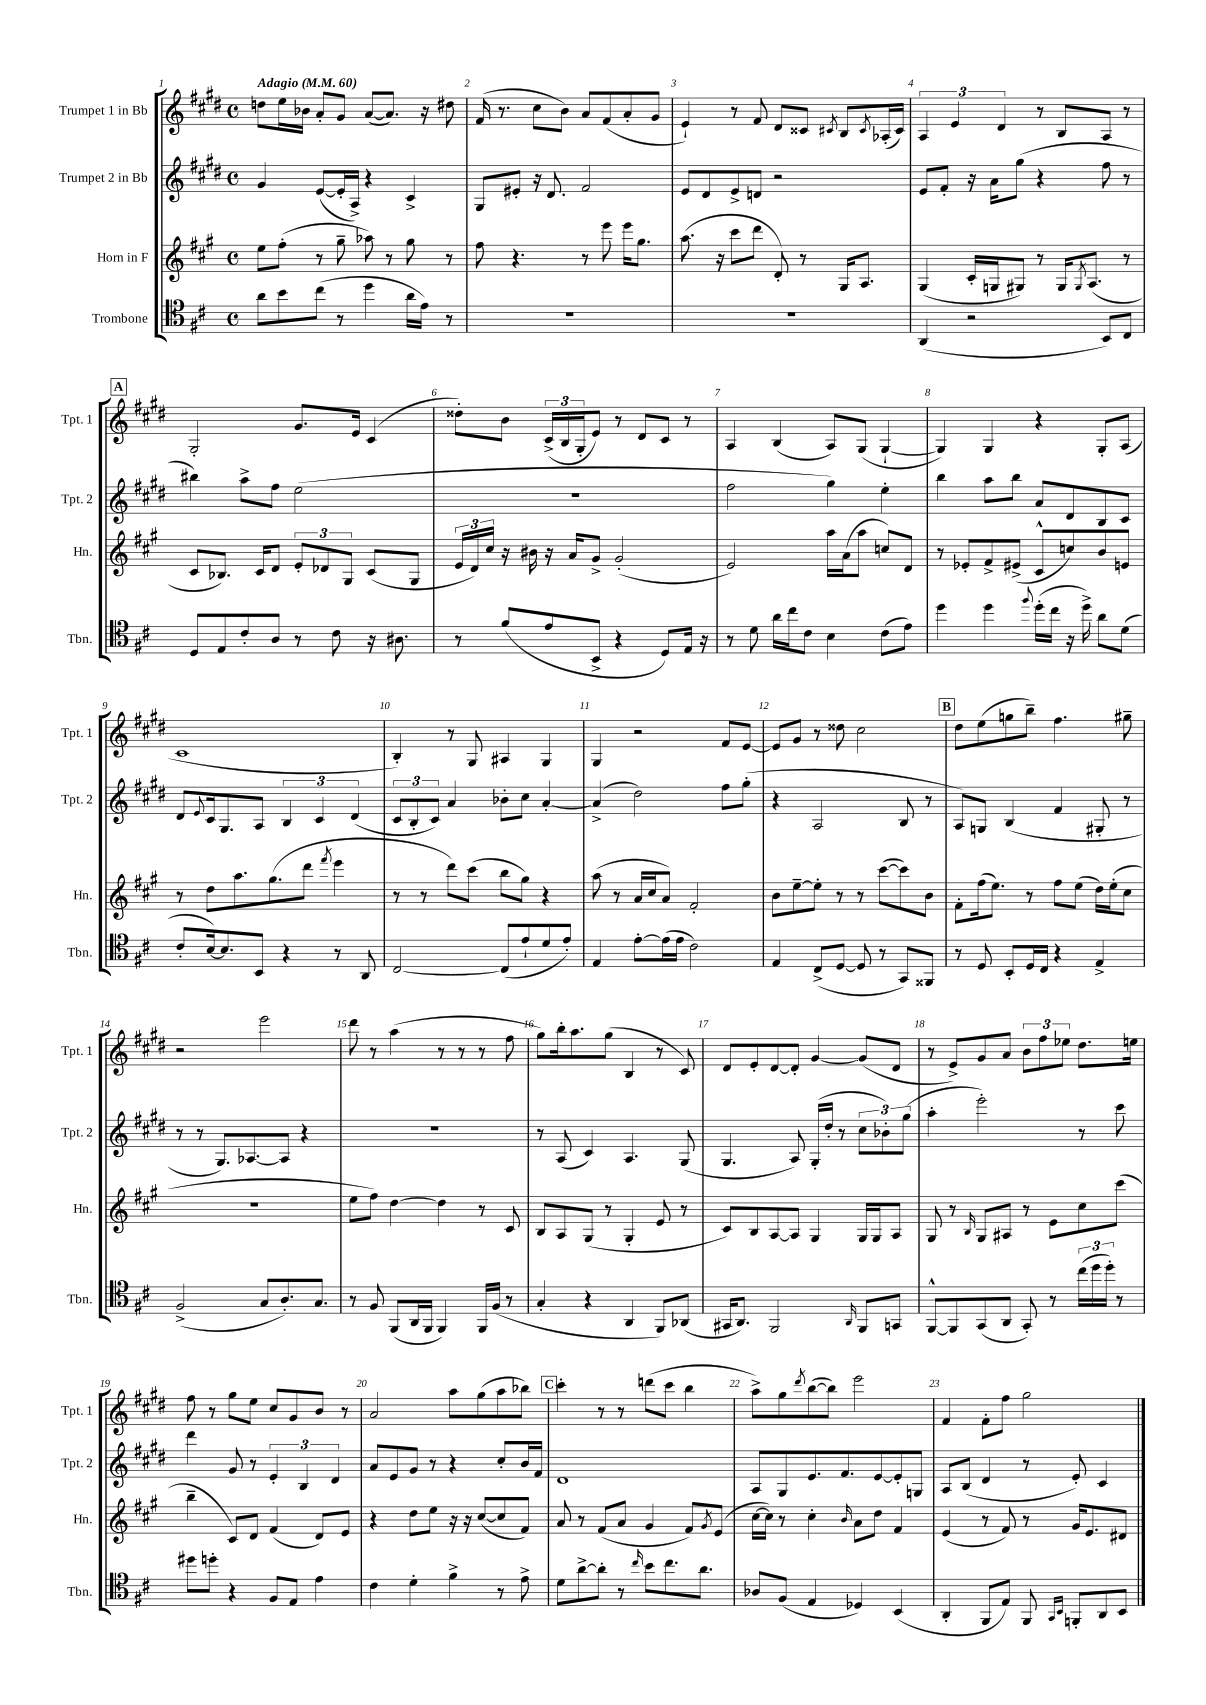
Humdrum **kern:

**kern	**kern	**kern	**kern
*part4	*part3	*part2	*part1
*staff4	*staff3	*staff2	*staff1
*I"Trombone	*I"Horn in F	*I"Trumpet 2 in Bb	*I"Trumpet 1 in Bb
*I'Tbn.	*I'Hn.	*I'Tpt. 2	*I'Tpt. 1
*clefC4	*clefG2	*clefG2	*clefG2
*k[f#c#]	*k[f#c#g#]	*k[f#c#g#d#]	*k[f#c#g#d#]
*M4/4	*M4/4	*M4/4	*M4/4
*met(c)	*met(c)	*met(c)	*met(c)
*MM60	*MM60	*MM60	*MM60
=1	=1	=1	=1
!	!	!	!LO:TX:a:B:t=Adagio
8a\L	8ee\L	4g#/	8ddn\L
8b\	(8ff#'\J	.	16ee\L
.	.	.	16b-X\JJ
(8cc#\J	8r	([8e/L	8a'/L
8r	8gg#~\	16e'/L]	8g#/J
.	.	16A^/JJ)	.
4dd\	8aa-X\)	4r	([8a/L
.	8r	.	8.a/J])
16a\LL	8gg#\	4c#^/	.
16e\JJ)	.	.	16r
8r	8r	.	8dd#X\
=2	=2	=2	=2
1r	8ff#\	8G#/L	(16f#/
.	.	.	8.r
.	4.r	8e#X'/J	.
.	.	16r	8cc#\L
.	.	8.d#/	.
.	.	.	8b\J)
.	8r	2f#/	8a/L
.	8eee\	.	(8f#/
.	16eee\KL	.	8a'/
.	8.gg#\J	.	.
.	.	.	8g#/J
=3	=3	=3	=3
1r	(8.aa\	8e/L	4e`/)
.	.	8d#/	.
.	16r	.	.
.	8ccc#\L	8e^/	8r
.	8ddd\J	8dn/J	8f#/
.	8d'/)	2r	8d#/L
.	8r	.	8c##X/J
.	.	.	8qc#X/
.	16G#/KL	.	8B/L
.	8.A/J	.	.
.	.	.	8qc#/
.	.	.	(16A-X'/L
.	.	.	16c#/JJ)
=4	=4	=4	=4
(4AA/	(4G#/	8e/L	6A/
.	.	8f#'/J	.
.	.	.	6e/
2r	16c#'/LL	16r	.
.	16Gn/J	16a\KL	.
.	.	.	6d#/
.	8G#X/J)	(8gg#\J	.
.	8r	4r	8r
.	16G#/KL	.	8B/L
.	8qG#/	.	.
.	(8.A/J	.	.
8BB/L)	.	8ff#\	8A/J
8C#/J	8r	8r	8r
!!LO:LB:g=z
!!LO:REH:place=s1:t=A
=5	=5	=5	=5
8D/L	8c#/L	4bb#X\)	2G#'/
8E/	8.B-X/J)	.	.
8c#'/	.	8aa^\L	.
.	16c#/KL	.	.
8A/J	8d/J	8ff#\J	.
8r	12e'/L	(2ee\	8.g#/L
.	12d-X/	.	.
8c#\	.	.	.
.	12G#/J	.	.
.	.	.	16e/Jk
16r	(8c#/L	.	(4c#/
8.A#X\	.	.	.
.	8G#/J	.	.
=6	=6	=6	=6
8r	24e/LL	1r	8dd##X'\L)
.	24d/)	.	.
.	24cc#/JJ	.	.
(8f#/L	16r	.	8b\J
.	16b#X\	.	.
8e/	16r	.	(24c#^/LL
.	.	.	24B/
.	16a/KL	.	.
.	.	.	24G#'/J
8BB^/J	8g#^/J	.	8e/J)
4r	(2g#'/	.	8r
.	.	.	8d#/L
8D/L)	.	.	8c#/J
16E/Jk	.	.	8r
16r	.	.	.
=7	=7	=7	=7
8r	2e/)	2ff#\	4A/
8d\	.	.	.
16a\LL	.	.	(4B/
16cc#\J	.	.	.
8c#\J	.	.	.
4B\	16aa\LL	4gg#\)	8A/L)
.	(16a\J	.	.
.	8aa\J	.	(8G#/J
(8c#\L	8ccn/L)	4ee'\	[4G#`/
8e\J)	8d/J	.	.
=8	=8	=8	=8
4dd\	8r	4bb\	4G#/])
.	8e-X'/L	.	.
4dd\	8f#^/	8aa\L	4G#/
.	(8e#X^/J	8bb\J	.
8qqff#/	.	.	.
(16dd'\LL	8c#^^/L	8a/L	4r
16cc#\JJ	.	.	.
16r	8ccn/)	8d#/	.
16dd^\)	.	.	.
8a\L	8b/	8B/	8G#'/L
(8d\J	8en/J	8c#/J	(8A/J
!!LO:LB:g=z
=9	=9	=9	=9
8c#'/L	8r	8d#/L	1c#
.	.	8qqe/	.
[16B/k)	8dd\L	16c#/k	.
8.B/]	.	8.G#/	.
.	8.aa\	.	.
8BB/J	.	8A/J	.
.	(8.gg#\	.	.
4r	.	6B/	.
.	8ddd\J	.	.
.	.	6c#/	.
.	8qfff#/	.	.
8r	4eee\	.	.
.	.	(6d#/	.
8AA/	.	.	.
=10	=10	=10	=10
[2C#/	8r	12c#/L	4B'/)
.	.	12B'/	.
.	8r	.	.
.	.	12c#/J)	.
.	8ddd\L)	4a/	8r
.	(8ccc#\J	.	8G#/
(8C#/L]	8bb\L	8b-X'\L	4A#X/
8e`/	8gg#\J)	8cc#\J	.
8d/	4r	[4a'/	4G#/
8e'/J)	.	.	.
=11	=11	=11	=11
4E/	(8aa\	(4a^/]	4G#/
.	8r	.	.
[8e'\L	16a/LL	2dd#\)	2r
.	16cc#/J	.	.
(16e\L]	8a/J)	.	.
16e\JJ	.	.	.
2c#\)	2f#'/	.	.
.	.	8ff#\L	8f#/L
.	.	(8gg#'\J	[8e/J
=12	=12	=12	=12
4E/	8b\L	4r	8e/L]
.	[8ee~\	.	8g#/J
(8C#^/L	8ee'\J]	2A/	8r
[8D/J	8r	.	8dd##X\
8D/]	8r	.	2cc#\
8r	([8ccc#\L	.	.
8GG/L)	8ccc#\])	8B/	.
8FF##X/J	8b\J	8r	.
!!LO:REH:place=s1:t=B
=13	=13	=13	=13
8r	8f#'\L	8A/L)	8dd#\L
8D/	(16ff#\k	8Gn/J	(8ee\
.	8.ee\J)	.	.
8BB'/L	.	(4B/	8ggn\
16D/L	8r	.	8bb~\J)
16C#/JJ	.	.	.
4r	8ff#\L	4f#/	4.ff#\
.	(8ee\J	.	.
4E^/	16dd\LL)	8G#X'/	.
.	(16ee'\J	.	.
.	8cc#\J	8r	8gg#X~\
!!LO:LB:g=z
=14	=14	=14	=14
(2F#^/	1r	8r	2r
.	.	8r	.
.	.	8.G#/L)	.
.	.	[8.A-X/	.
8G/L	.	.	2eee\
8.A'/)	.	8A-/J]	.
.	.	4r	.
8.G/J	.	.	.
=15	=15	=15	=15
8r	8ee\L	1r	8ddd#\
8F#/	8ff#\J)	.	8r
(8FF#/L	[4dd\	.	(4aa\
16AA/L	.	.	.
16FF#/JJ	.	.	.
4FF#/)	4dd\]	.	8r
.	.	.	8r
16FF#/LL	8r	.	8r
(16F#/JJ	.	.	.
8r	8c#/	.	8ff#\
=16	=16	=16	=16
4G'/	8B/L	8r	8gg#\L)
.	8A/	(8A/	16bb'\k
.	.	.	8.aa\
4r	(8G#/J	4c#/)	.
.	8r	.	(8gg#\J
4AA/	4G#'/	4.A/	4B/
8FF#/L)	8e/	.	8r
(8AA-X/J	8r	(8G#/	8c#/)
=17	=17	=17	=17
16GG#X/KL	8c#/L)	4.G#/	8d#/L
8.AA/J)	.	.	.
.	8B/	.	8e'/
2FF#/	[8A/	.	[8d#/
.	8A/J]	8A/)	8d#'/J]
.	4G#/	(16G#'/LL	[4g#/
.	.	16dd#'/JJ	.
.	.	8r	.
16qqAA/	.	.	.
8FF#/L	16G#/LL	12cc#\L	(8g#/L]
.	16G#/J	.	.
.	.	12b-X'\)	.
8GGn/J	8A/J	.	8d#/J
.	.	(12gg#\J	.
=18	=18	=18	=18
[8FF#^^/L	8G#/	4aa'\	8r
8FF#/]	8r	.	8e^/L)
.	16qqB/	.	.
(8GG/	8G#/L	2eee'\)	8g#/
8AA/J	8A#X/J	.	8a/J
8GG'/)	8r	.	12b\L
.	.	.	12ff#\
8r	8e\L	.	.
.	.	.	12ee-X\J
(24cc#\LL	8cc#\	8r	8.dd#\L
24dd\	.	.	.
24dd'\JJ)	.	.	.
8r	(8ccc#\J	8ccc#\	.
.	.	.	16een\Jk
!!LO:LB:g=z
=19	=19	=19	=19
8dd#X\L	4bb~\	4ddd#\	8ff#\
8ddn'\J	.	.	8r
4r	8c#/L)	8g#/	8gg#\L
.	8d/J	8r	8ee\J
8F#/L	(4f#/	6e'/	8cc#/L
8E/J	.	.	8g#/
.	.	6B/	.
4e\	8d/L)	.	8b/J
.	.	6d#/	.
.	8e/J	.	8r
=20	=20	=20	=20
4c#\	4r	8a/L	2a/
.	.	8e/	.
4d'\	8dd\L	8g#/J	.
.	8ee\J	8r	.
4f#^\	16r	4r	8aa\L
.	16r	.	.
.	([8cc#/L	.	(8gg#\
8r	8cc#/]	8cc#'/L	8aa\
8e^\	8f#/J)	16b/L	8bb-X\J)
.	.	16f#/JJ	.
!!LO:REH:place=s1:t=C
=21	=21	=21	=21
8d\L	8a/	1d#	4ccc#'\
[8a^\	8r	.	.
8a'\J]	(8f#/L	.	8r
8r	8a/J	.	8r
16qqcc#/	.	.	.
8b\L	4g#/	.	(8dddn\L
8.cc#\	.	.	8ccc#\J
.	8f#/L)	.	4bb\
8.a\J	.	.	.
.	8qg#/	.	.
.	(8e/J	.	.
=22	=22	=22	=22
8A-X/L	[16cc#\LL	8A/L	8aa^\L)
.	16cc#\JJ])	.	.
(8F#/J	8r	8G#/	8gg#\
.	.	.	8qddd#/
4E/	4cc#'\	8.e/	([8bb\
.	.	.	8bb\J])
.	.	8.f#/	.
.	16qqb/	.	.
4D-X/)	8a\L	.	2eee\
.	8dd\J	[8e/	.
(4BB/	4f#/	8e'/]	.
.	.	8Gn/J	.
=23	=23	=23	=23
4AA'/	(4e/	8A/L	4f#/
.	.	(8B/J	.
8FF#/L	8r	4d#/	8f#'\L
8E/J)	8f#/)	.	8ff#\J
8FF#/	8r	8r	2gg#\
16qqGG/LL	.	.	.
16qqBB/JJ	.	.	.
8FFn'/L	16g#/KL	8e'/)	.
.	8.e/	.	.
8AA/	.	4c#/	.
8BB/J	8d#X/J	.	.
==	==	==	==
*-	*-	*-	*-
